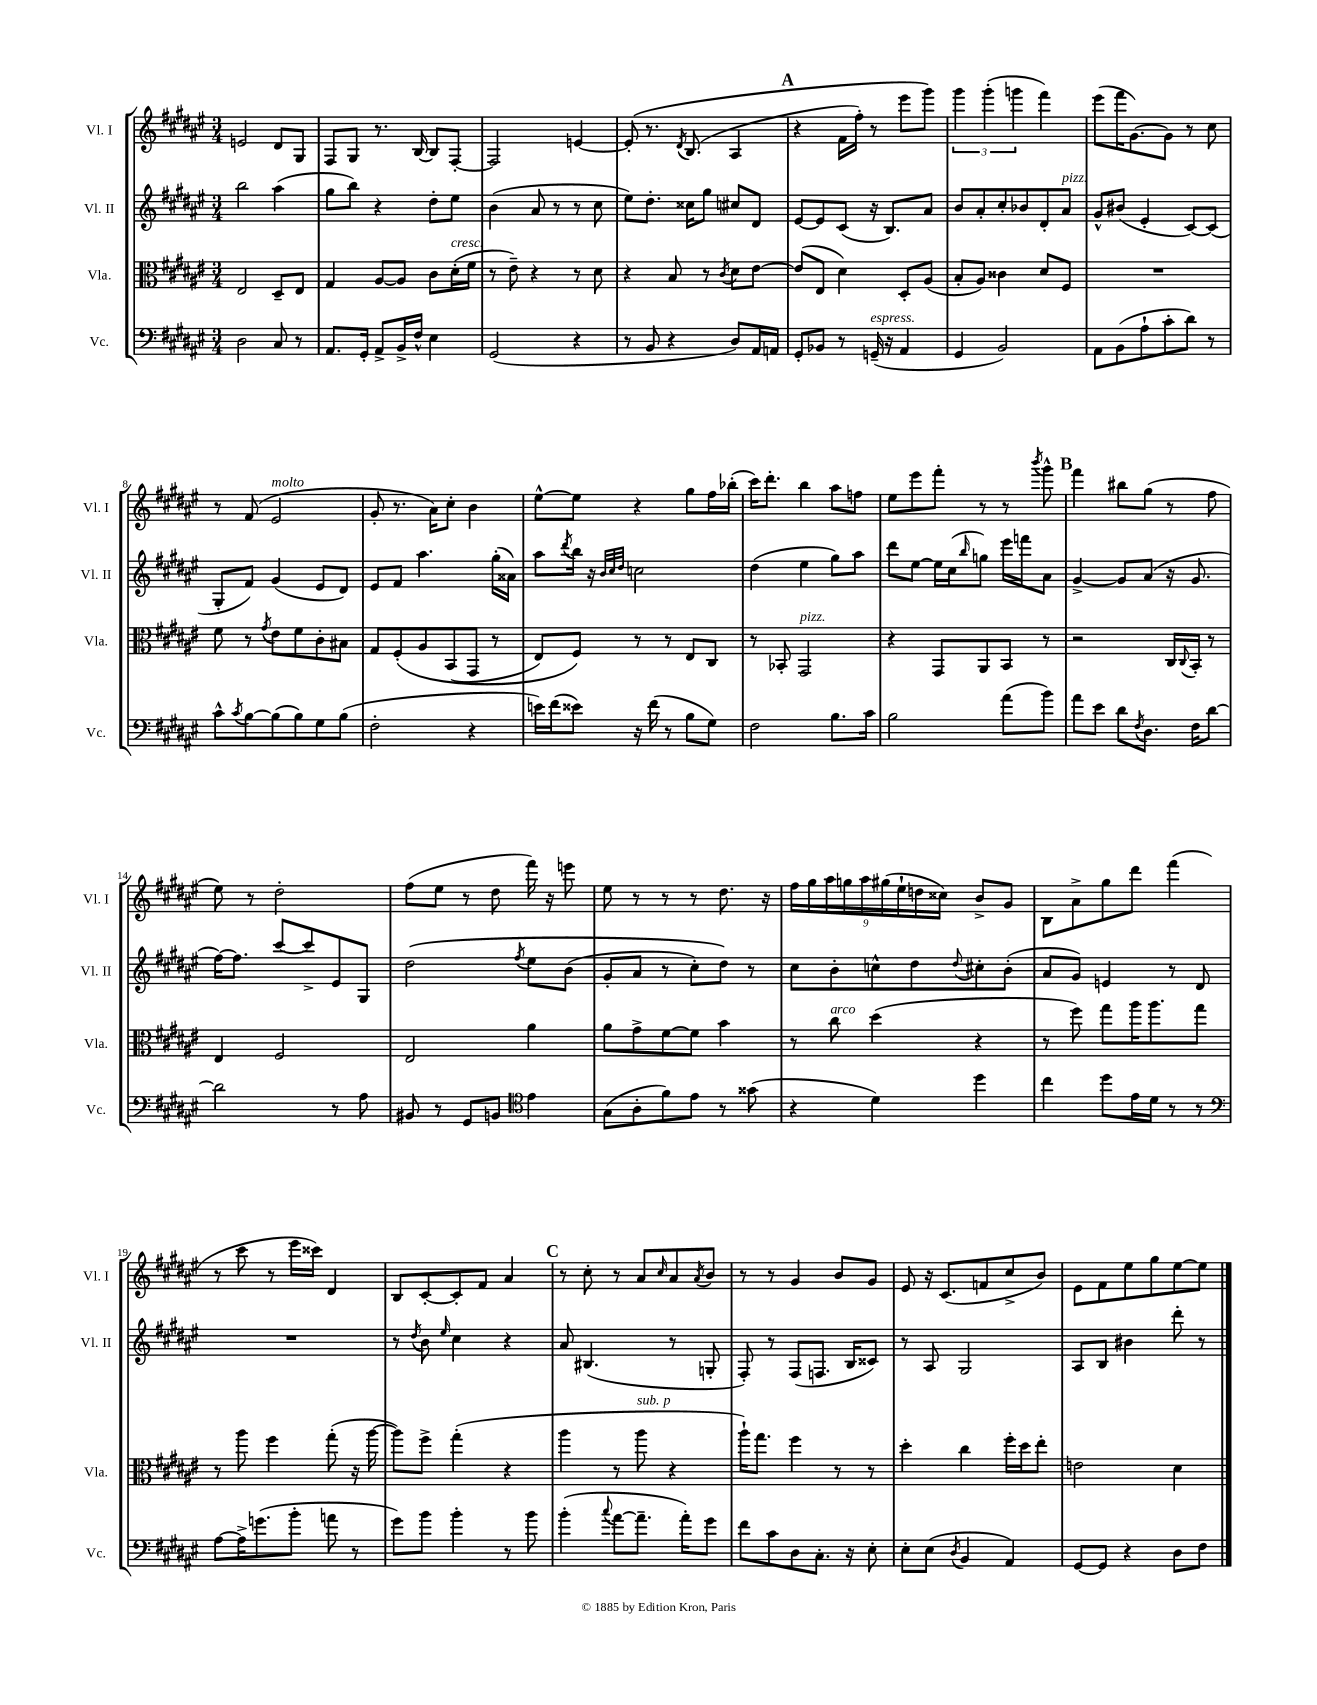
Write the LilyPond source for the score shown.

<<
\new StaffGroup <<
\new Staff = "s0" \with { instrumentName = "Vl. I" shortInstrumentName = "Vl. I" } {
    \clef treble \key fis \major \numericTimeSignature \time 3/4
    e'2 dis'8 gis8 |
    fis8 gis8 r8. b16~ b8 fis8~-. |
    fis2 e'4~ |
    e'8-.\( r8. \acciaccatura { dis'8 } b8.( ais4 |
    \mark \markup { \bold "A" } r4 fis'16 fis''16-.) r8 eis'''8 gis'''8\) |
    \tuplet 3/2 { gis'''4 gis'''4-.( g'''4 } fis'''4) |
    eis'''8( fis'''16 gis'8.~) gis'8 r8 cis''8 |
    r8 fis'8( eis'2^\markup { \italic "molto" } |
    gis'8-. r8. ais'16) cis''8-. b'4 |
    eis''8~-^ eis''8 r4 gis''8 fis''16 bes''16-.( |
    cis'''16) dis'''8.-. b''4 ais''8 f''8 |
    eis''8 eis'''8 fis'''8-. r8 r8 \acciaccatura { b'''8 } gis'''8-^ |
    \mark \markup { \bold "B" } fis'''4 bis''8 gis''8( r8 fis''8 |
    eis''8) r8 dis''2-. |
    fis''8( eis''8 r8 dis''8 fis'''16) r16 e'''8 |
    eis''8 r8 r8 r8 dis''8. r16 |
    \tuplet 9/8 { fis''16 gis''16 ais''16 g''16 ais''16 gis''16( eis''16-! d''16 cisis''16) } b'8-> gis'8 |
    b8 ais'8-> gis''8 dis'''8 fis'''4( |
    r8 cis'''8 r8 eis'''16 cisis'''16) dis'4 |
    b8 cis'8~-. cis'8-. fis'8 ais'4 |
    \mark \markup { \bold "C" } r8 cis''8-. r8 ais'8 \grace { cis''16 } ais'8 \acciaccatura { ais'8 } b'8 |
    r8 r8 gis'4 b'8 gis'8 |
    eis'8 r16 cis'8.( f'8 cis''8-> b'8) |
    eis'8 fis'8 eis''8 gis''8 eis''8~ eis''8 \bar "|." |
}
\new Staff = "s1" \with { instrumentName = "Vl. II" shortInstrumentName = "Vl. II" } {
    \clef treble \key fis \major \numericTimeSignature \time 3/4
    b''2 ais''4( |
    gis''8 b''8) r4 dis''8-. eis''8 |
    b'4( ais'8 r8 r8 cis''8 |
    eis''8) dis''8.-. cisis''16 gis''8 cis''8 dis'8 |
    \mark \markup { \bold "A" } eis'8~ eis'8 cis'8( r16 b8.) ais'8 |
    b'8 ais'8-. cis''8-. bes'8 dis'8-. ais'8^\markup { \italic "pizz." } |
    gis'8-^ bis'8( eis'4-. cis'8~) cis'8( |
    gis8-. fis'8) gis'4( eis'8 dis'8) |
    eis'8 fis'8 ais''4. gis''16-.( aisis'16) |
    ais''8 \acciaccatura { dis'''8 } b''16 r16 \grace { b'32 cis''32 dis''32 } c''2 |
    dis''4( eis''4 gis''8) ais''8 |
    dis'''8 eis''8~ eis''16 cis''16( \grace { b''16 } g''8) eis'''16 f'''16 ais'8 |
    \mark \markup { \bold "B" } gis'4~-> gis'8 ais'8( r16 gis'8. |
    fis''16~) fis''8. cis'''8~ cis'''8-> eis'8 gis8 |
    dis''2\( \acciaccatura { fis''8 } eis''8 b'8( |
    gis'8-. ais'8 r8 cis''8-.) dis''8\) r8 |
    cis''8 b'8-. c''8-^ dis''8 \appoggiatura { dis''8 } cis''8-. b'8-.( |
    ais'8 gis'8) e'4 r8 dis'8 |
    R2. |
    r8 \acciaccatura { dis''8 } b'8 \grace { eis''16 } cis''4 r4 |
    \mark \markup { \bold "C" } ais'8 bis4.( r8 g8-. |
    fis8-.) r8 fis8( f8. b16 cisis'8) |
    r8 ais8 gis2 |
    ais8 b8 bis'4 dis'''8-. r8 \bar "|." |
}
\new Staff = "s2" \with { instrumentName = "Vla." shortInstrumentName = "Vla." } {
    \clef alto \key fis \major \numericTimeSignature \time 3/4
    eis2 dis8-- eis8 |
    gis4 ais8~ ais8 cis'8 dis'16-.^\markup { \italic "cresc." }( fis'16 |
    r8 eis'8--) r4 r8 dis'8 |
    r4 b8 r8 \acciaccatura { cis'8 } dis'8 eis'8~ |
    \mark \markup { \bold "A" } eis'8( eis8 dis'4) dis8-. ais8( |
    b8-. ais8) cisis'4 dis'8 fis8 |
    R2. |
    fis'8 r8 \acciaccatura { gis'8 } eis'8 fis'8 cis'8-. bis8 |
    gis8 fis8-.\( ais8 b,8( gis,8 r8 |
    eis8) fis8\) r8 r8 eis8 cis8 |
    r8 bes,8-. gis,2^\markup { \italic "pizz." } |
    r4 gis,8 ais,8 b,8 r8 |
    \mark \markup { \bold "B" } r2 cis16 \appoggiatura { cis8 } b,16-. r8 |
    eis4 fis2 |
    eis2 ais'4 |
    ais'8 gis'8-> fis'8~ fis'8 b'4 |
    r8 cis''8^\markup { \italic "arco" } dis''4( r4 |
    r8 fis''8) gis''8 ais''16 ais''8. gis''8 |
    r8 ais''8 fis''4 gis''8-.( r16 ais''16~ |
    ais''8) fis''8-> gis''4-.( r4 |
    \mark \markup { \bold "C" } ais''4 r8 ais''8^\markup { \italic "sub. p" } r4 |
    ais''16-!) gis''8. fis''4 r8 r8 |
    dis''4-. cis''4 fis''16-. dis''16 eis''8-. |
    e'2 dis'4 \bar "|." |
}
\new Staff = "s3" \with { instrumentName = "Vc." shortInstrumentName = "Vc." } {
    \clef bass \key fis \major \numericTimeSignature \time 3/4
    dis2 cis8 r8 |
    ais,8. gis,16-. ais,8-> b,16-> fis16-^ eis4 |
    gis,2( r4 |
    r8 b,8 r4 dis8) ais,16 a,16 |
    \mark \markup { \bold "A" } gis,8-. bes,8 r8 g,16--^\markup { \italic "espress." }( r16 ais,4 |
    gis,4 b,2) |
    ais,8 b,8( ais8-! cis'8-. dis'8) r8 |
    cis'8-^ \acciaccatura { cis'8 } b8~ b8( b8) gis8 b8( |
    fis2-. r4 |
    e'16) fis'16( eisis'8) r16 fis'16( r8 b8 gis8) |
    fis2 b8. cis'16 |
    b2 ais'8( b'8) |
    \mark \markup { \bold "B" } ais'8 eis'8 dis'8 \acciaccatura { fis8 } dis8. fis16 dis'8~ |
    dis'2 r8 ais8 |
    bis,8 r8 gis,8 b,8 \clef tenor eis'4 |
    gis8( ais8-. fis'8) eis'8 r8 gisis'8( |
    r4 dis'4) dis''4 |
    cis''4 dis''8 eis'16 dis'16 r8 r8 |
    \clef bass ais8~ ais16-> g'8.( b'8-. a'8 r8 |
    gis'8) b'8 b'4-. r8 b'8 |
    \mark \markup { \bold "C" } b'4-.( \appoggiatura { cis''8 } ais'8~ ais'8.-- ais'16-.) gis'8 |
    fis'8 cis'8 dis8 cis8.-. r16 eis8-. |
    eis8-. eis8( \acciaccatura { dis8 } b,4 ais,4) |
    gis,8~ gis,8 r4 dis8 fis8 \bar "|." |
}
>>
>>
